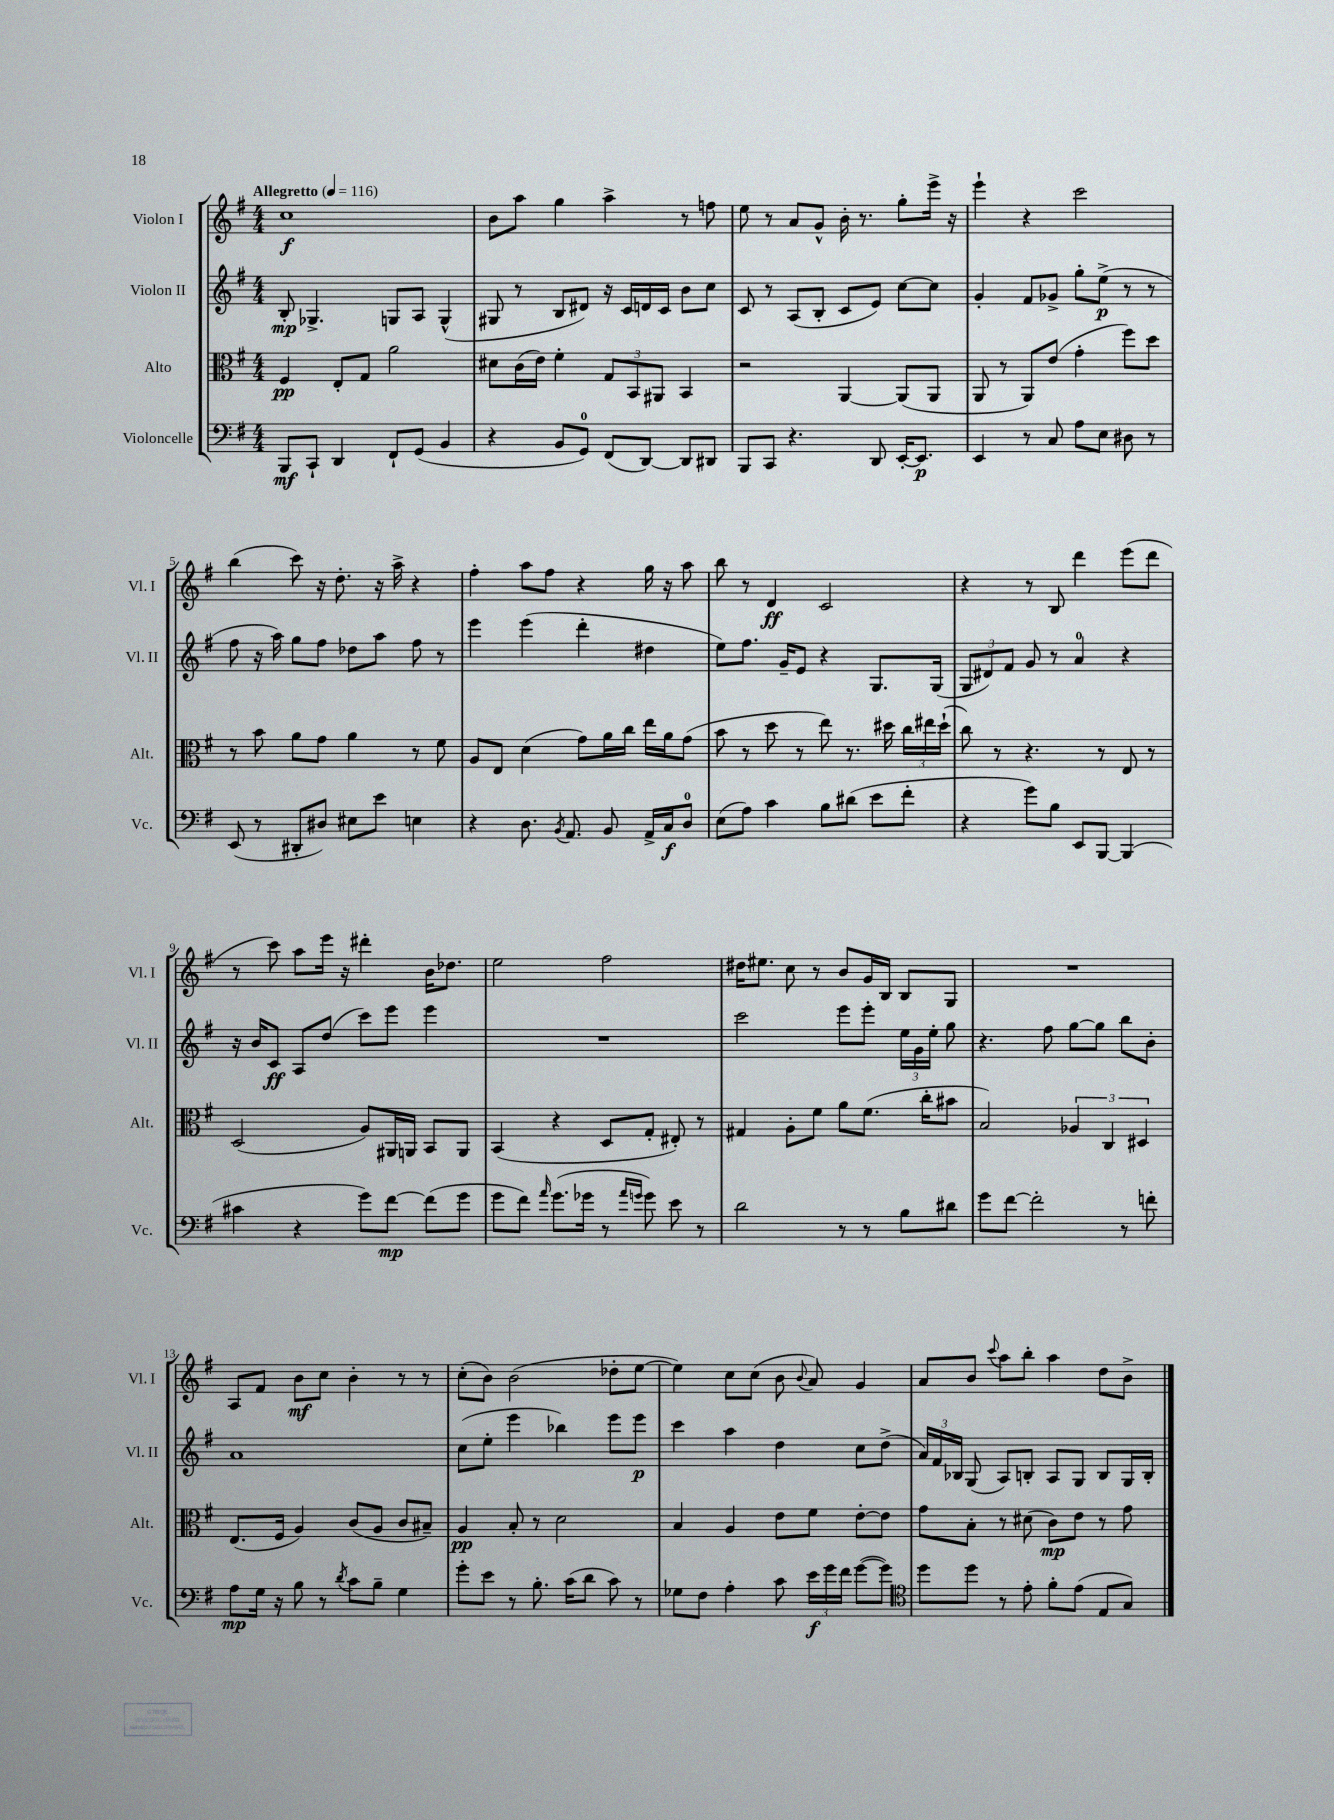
<<
\new StaffGroup <<
\new Staff = "s0" \with { instrumentName = "Violon I" shortInstrumentName = "Vl. I" } {
    \clef treble \key g \major \numericTimeSignature \time 4/4 \tempo "Allegretto" 4 = 116
    \autoBeamOff c''1\f |
    b'8[ a''8] g''4 a''4-> r8 f''8 |
    e''8 r8 a'8[ g'8]-^ b'16-. r8. g''8[-. e'''16]-> r16 |
    e'''4-! r4 c'''2 |
    b''4( c'''8) r16 d''8.-. r16 a''16-> r4 |
    fis''4-. a''8[ fis''8] r4 g''16 r16 a''8 |
    b''8 r8 d'4\ff c'2 |
    r4 r8 b8 d'''4 e'''8[( d'''8] |
    r8 c'''8) a''8[ e'''16] r16 dis'''4-. b'16[ des''8.] |
    e''2 fis''2 |
    dis''16[ eis''8.] c''8 r8 b'8[ g'16 b16] b8[ g8] |
    R1 |
    a8[ fis'8] b'8[\mf c''8] b'4-. r8 r8 |
    c''8[-.( b'8]) b'2( des''8[-. e''8]~ |
    e''4) c''8[ c''8]( b'8 \appoggiatura { b'8 } a'8) g'4 |
    a'8[ b'8] \appoggiatura { c'''8 } a''8[ b''8]-. a''4 d''8[ b'8]-> \bar "|." |
}
\new Staff = "s1" \with { instrumentName = "Violon II" shortInstrumentName = "Vl. II" } {
    \clef treble \key g \major \numericTimeSignature \time 4/4
    \autoBeamOff b8-.\mp ges4.-> g8[ a8] g4-^( |
    gis8 r8 b8[ dis'8]) r16 c'16[ d'16 c'16] b'8[ c''8] |
    c'8 r8 a8[( b8]-. c'8[ e'8]) c''8[~ c''8] |
    g'4-. fis'8[ ges'8]-> g''8[-. e''8]->\p( r8 r8 |
    fis''8 r16 a''16) g''8[ fis''8] des''8[ a''8] fis''8 r8 |
    e'''4 e'''4( d'''4-. dis''4 |
    e''8[) fis''8.] g'16[-- e'8] r4 g8.[ g16]( |
    \tuplet 3/2 { g8[ dis'8) fis'8] } g'8 r8 a'4-0 r4 |
    r16 b'16[ c'8]\ff a8[ d''8]( c'''8[) e'''8] e'''4 |
    R1 |
    c'''2 e'''8[ e'''8]-. \tuplet 3/2 { e''16[ g'16 e''16]-. } g''8 |
    r4. fis''8 g''8[~ g''8] b''8[ b'8]-. |
    a'1 |
    c''8[( e''8]-. e'''4 bes''4) e'''8[ e'''8]\p |
    c'''4 a''4 d''4 c''8[ d''8]->( |
    \tuplet 3/2 { a'16[) fis'16 bes16] } g8( a8[) b8]-. a8[ g8] b8[ g16 b16]-. \bar "|." |
}
\new Staff = "s2" \with { instrumentName = "Alto" shortInstrumentName = "Alt." } {
    \clef alto \key g \major \numericTimeSignature \time 4/4
    \autoBeamOff fis4\pp e8[-. g8] a'2 |
    dis'8[ c'16( e'16]) fis'4-. \tuplet 3/2 { g8[ b,8 ais,8] } b,4 |
    r2 a,4~ a,8[( a,8] |
    a,8 r8 a,8[) e'8]( g'4-. fis''8[) d''8] |
    r8 b'8 a'8[ g'8] a'4 r8 fis'8 |
    a8[ e8] d'4( g'8[) a'16 c''16] e''16[ a'16 g'8]( |
    b'8 r8 d''8 r8 e''8) r8. dis''16 \tuplet 3/2 { c''16[ eis''16 dis''16]-!( } |
    c''8) r8 r4. r8 e8 r8 |
    d2( a8[) ais,16 a,16] b,8[ a,8] |
    b,4( r4 d8[ g8]-. eis8-.) r8 |
    gis4 a8[-. fis'8] a'8[ fis'8.]( c''16[-. bis'8] |
    b2) \tuplet 3/2 { aes4 c4 dis4 } |
    e8.[( fis16] a4) c'8[( a8] c'8[ bis8]--) |
    a4\pp b8-. r8 d'2 |
    b4 a4 e'8[ fis'8] e'8[~-. e'8] |
    g'8[ b8]-. r8 dis'8( c'8[\mp) e'8] r8 g'8 \bar "|." |
}
\new Staff = "s3" \with { instrumentName = "Violoncelle" shortInstrumentName = "Vc." } {
    \clef bass \key g \major \numericTimeSignature \time 4/4
    \autoBeamOff b,,8[\mf c,8]-! d,4 fis,8[-! g,8]( b,4 |
    r4 b,8[ g,8]-0) fis,8[( d,8]~) d,8[ dis,8] |
    b,,8[ c,8] r4. d,8 e,16[~-. e,8.]\p |
    e,4 r8 c8 a8[ e8] dis8 r8 |
    e,8( r8 dis,8[-. dis8]) eis8[ e'8] e4 |
    r4 d8. \acciaccatura { b,8 } a,8. b,8 a,16[-> c16\f d8]-0 |
    e8[( a8]) c'4 b8[ dis'8]( e'8[ fis'8]-. |
    r4 g'8[) b8] e,8[ b,,8]~ b,,4( |
    cis'4 r4 g'8[) fis'8]~\mp fis'8[( g'8] |
    g'8[ fis'8]) \grace { a'16 } g'8.[( ges'16] r8 \grace { a'16[ g'16] } g'8) e'8 r8 |
    d'2 r8 r8 b8[ dis'8] |
    g'8[ fis'8]~ fis'2-. r8 f'8-. |
    a8[\mp g16] r16 b8 r8 \acciaccatura { d'8 } c'8[ b8]-- g4 |
    g'8[-. e'8] r8 b8.-. c'16[( d'8] c'8) r8 |
    ges8[ fis8] a4-. c'8 \tuplet 3/2 { e'16[\f g'16 fis'16] } g'8[~( g'8]) |
    \clef tenor d''8[ d''8] r8 e'8-. fis'8[-. e'8]( e8[ g8]) \bar "|." |
}
>>
>>
